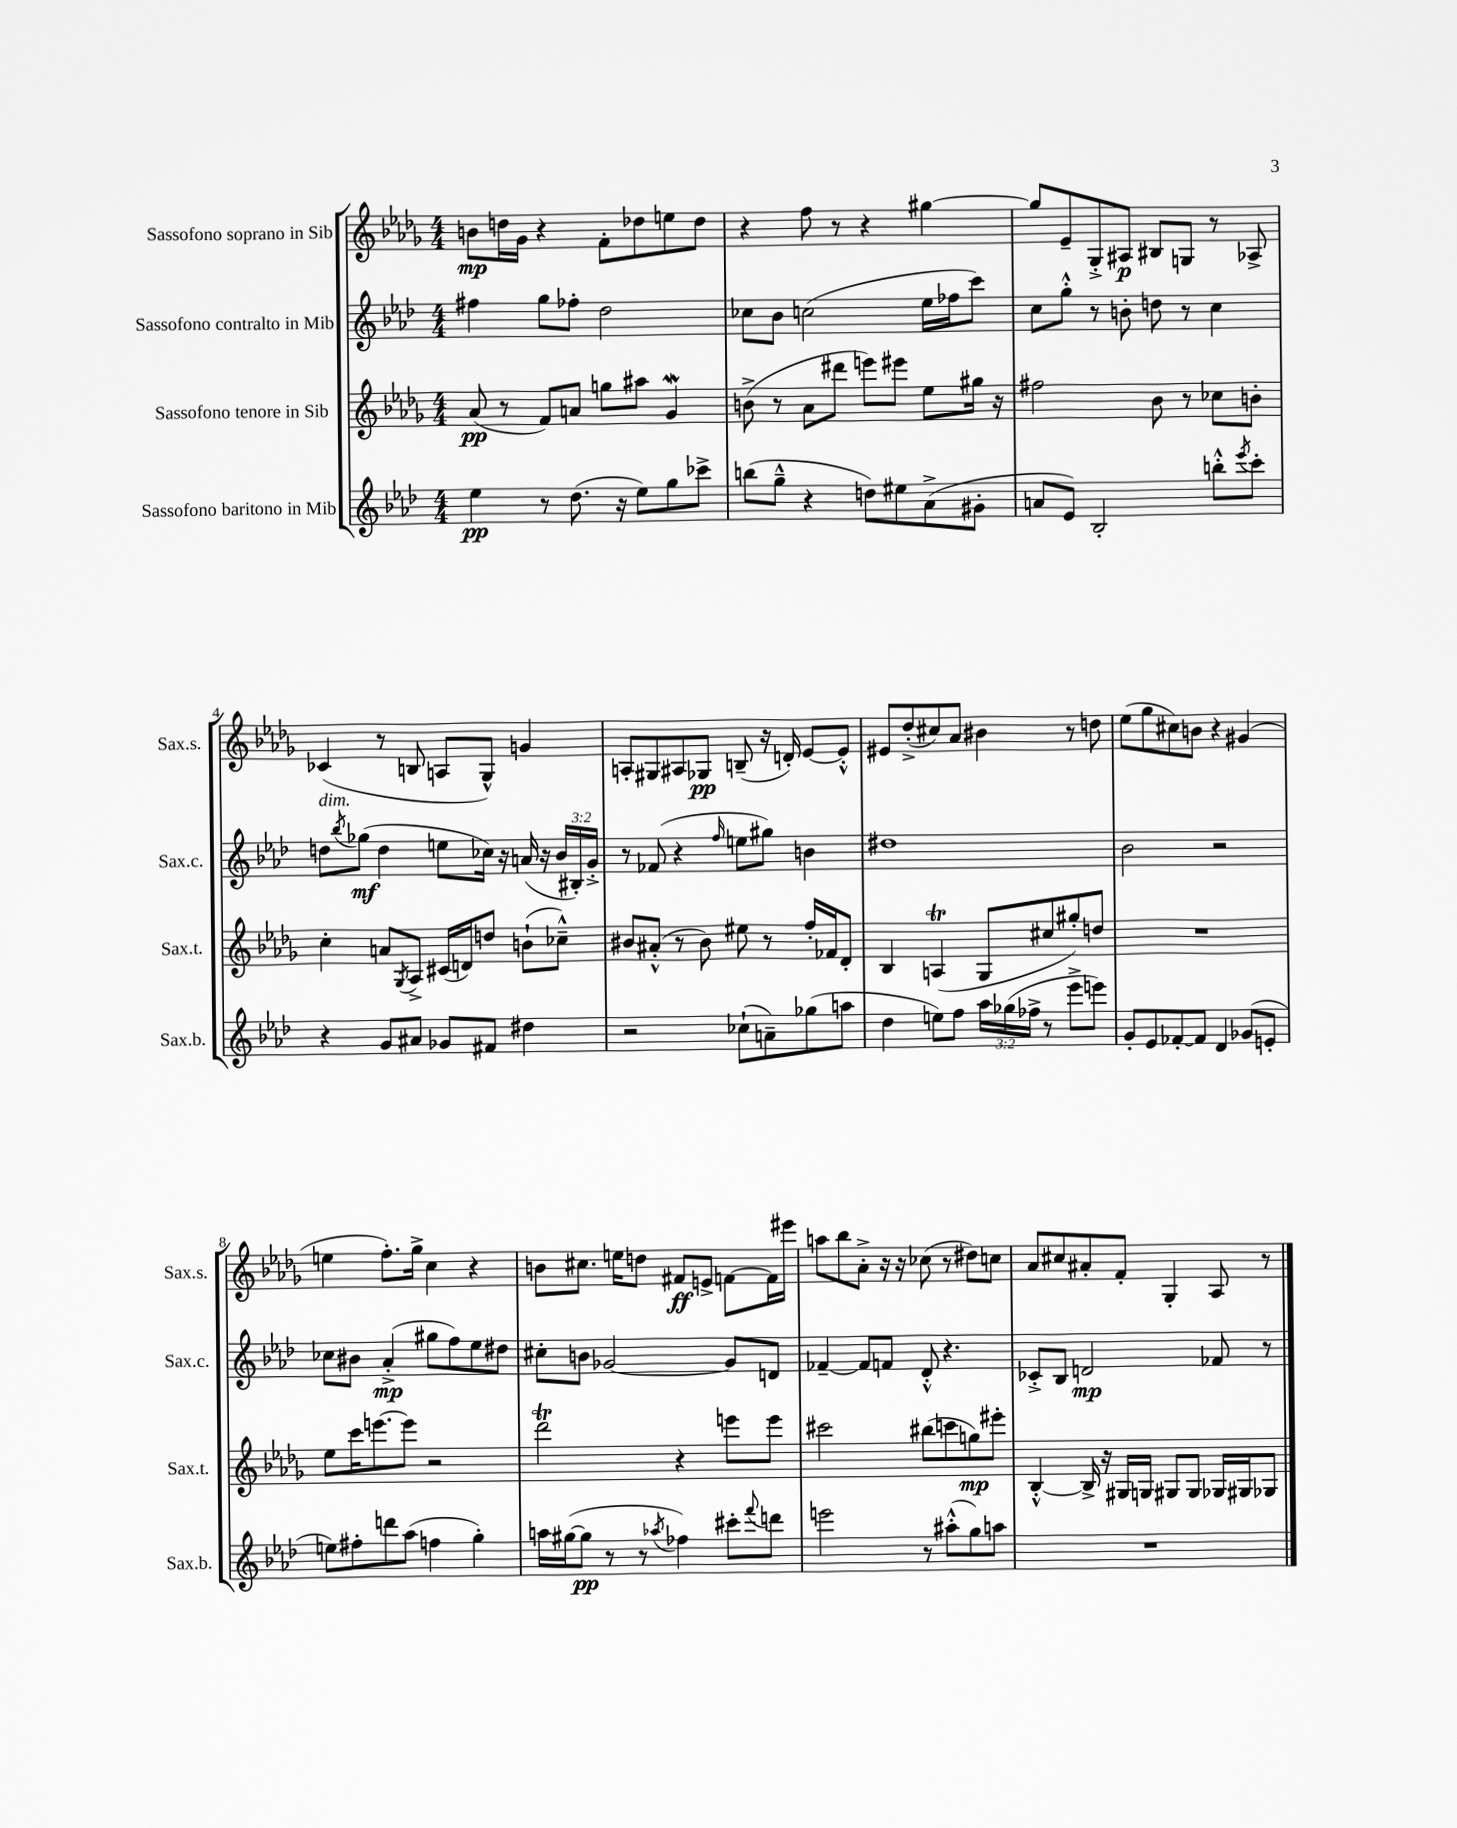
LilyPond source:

<<
\new StaffGroup <<
\new Staff = "s0" \with { instrumentName = "Sassofono soprano in Sib" shortInstrumentName = "Sax.s." } {
    \clef treble \key des \major \numericTimeSignature \time 4/4
    b'8\mp d''16 ges'16 r4 f'8-. des''8 e''8 des''8 |
    r4 f''8 r8 r4 gis''4~ |
    gis''8 ees'8-- ges8-.-> ais8\p bis8 g8 r8 aes8-> |
    ces'4( r8 b8 a8 ges8-^) g'4 |
    a8-. gis8 ais8 ges8\pp b8--( r16 d'16-.) ees'8~ ees'8-.-^ |
    eis'8 des''8-.->( cis''8) aes'8 bis'4 r8 d''8 |
    ees''8( ges''8 cis''8) b'8 r4 gis'4( |
    e''4 f''8.-.) ges''16-> c''4 r4 |
    b'8 cis''8. e''16 d''8 fis'8\ff e'8-> f'8~ f'16 eis'''16 |
    a''8 bes''8 aes'8-.-> r16 r16 ces''8( r8 dis''8) c''8 |
    aes'8 cis''8 ais'8-. f'8-. ges4-. aes8 r8 \bar "|." |
}
\new Staff = "s1" \with { instrumentName = "Sassofono contralto in Mib" shortInstrumentName = "Sax.c." } {
    \clef treble \key aes \major \numericTimeSignature \time 4/4 \override Staff.TupletNumber.text = #tuplet-number::calc-fraction-text
    fis''4 g''8 fes''8-. des''2 |
    ces''8 bes'8 c''2( ees''16 fes''16 c'''8) |
    c''8 g''8-.-^ r8 b'8-. d''8 r8 c''4 |
    d''8^\markup { \italic "dim." } \acciaccatura { bes''8 } ges''8\mf( d''4 e''8 ces''16) r16 a'16( r16 \tuplet 3/2 { bes'16 bis16-.) g'16-.-> } |
    r8 fes'8( r4 \grace { f''16 } e''8 gis''8) b'4 |
    dis''1 |
    bes'2 r2 |
    ces''8 bis'8 aes'4-.->\mp( gis''8 f''8) ees''8 dis''8 |
    cis''8-. b'8 ges'2~ ges'8 d'8 |
    fes'4~-- fes'8 f'8 des'8-.-^ r4. |
    ces'8-.-> bes8 d'2\mp fes'8 r8 \bar "|." |
}
\new Staff = "s2" \with { instrumentName = "Sassofono tenore in Sib" shortInstrumentName = "Sax.t." } {
    \clef treble \key des \major \numericTimeSignature \time 4/4
    aes'8\pp( r8 f'8) a'8 g''8 ais''8 ges'4\mordent |
    b'8->( r8 aes'8 dis'''8 e'''8) eis'''8 ees''8 gis''16 r16 |
    fis''2 bes'8 r8 ces''8 b'8-. |
    c''4-. a'8 \acciaccatura { ges8 } aes8-> cis'16( d'16) d''8 b'8-!( ces''8---^) |
    bis'8 ais'8-.-^( r8 bis'8) eis''8 r8 f''16-. fes'16 des'8-. |
    bes4 a4\trill( ges8 cis''8 gis''8-.) d''8 |
    R1 |
    ees''8 c'''16 e'''8.~ e'''8 r2 |
    des'''2\trill r4 e'''8 e'''8 |
    cis'''2 bis''8( c'''8 g''8\mp) eis'''8-. |
    bes4~-.-^ bes16-> r16 gis16 g16 gis8 gis8 ges16 gis16 ges8 \bar "|." |
}
\new Staff = "s3" \with { instrumentName = "Sassofono baritono in Mib" shortInstrumentName = "Sax.b." } {
    \clef treble \key aes \major \numericTimeSignature \time 4/4 \override Staff.TupletNumber.text = #tuplet-number::calc-fraction-text
    ees''4\pp r8 des''8.( r16 ees''8) g''8 ces'''8-> |
    b''8( g''8---^ r4 d''8) eis''8 aes'8->( gis'8-. |
    a'8 ees'8) bes2-. b''8-.-^ \acciaccatura { ees'''8 } c'''8-. |
    r4 g'8 ais'8 ges'8 fis'8 dis''4 |
    r2 ces''8-!( a'8--) ges''8( a''8 |
    des''4 e''8) f''8 \tuplet 3/2 { aes''16 ges''16( fes''16-> } r8 ees'''8-> e'''8) |
    g'8-. ees'8 fes'8~-. fes'8 des'4 ges'8( e'8-. |
    e''8) fis''8-. d'''8 aes''8( f''4 g''4-.) |
    a''16 gis''16~( gis''8\pp r8 r8 \acciaccatura { aes''8 } fes''4) cis'''8-. \appoggiatura { f'''8 } d'''8 |
    e'''2 r8 ais''8-.-^( g''8) a''8 |
    R1 \bar "|." |
}
>>
>>
